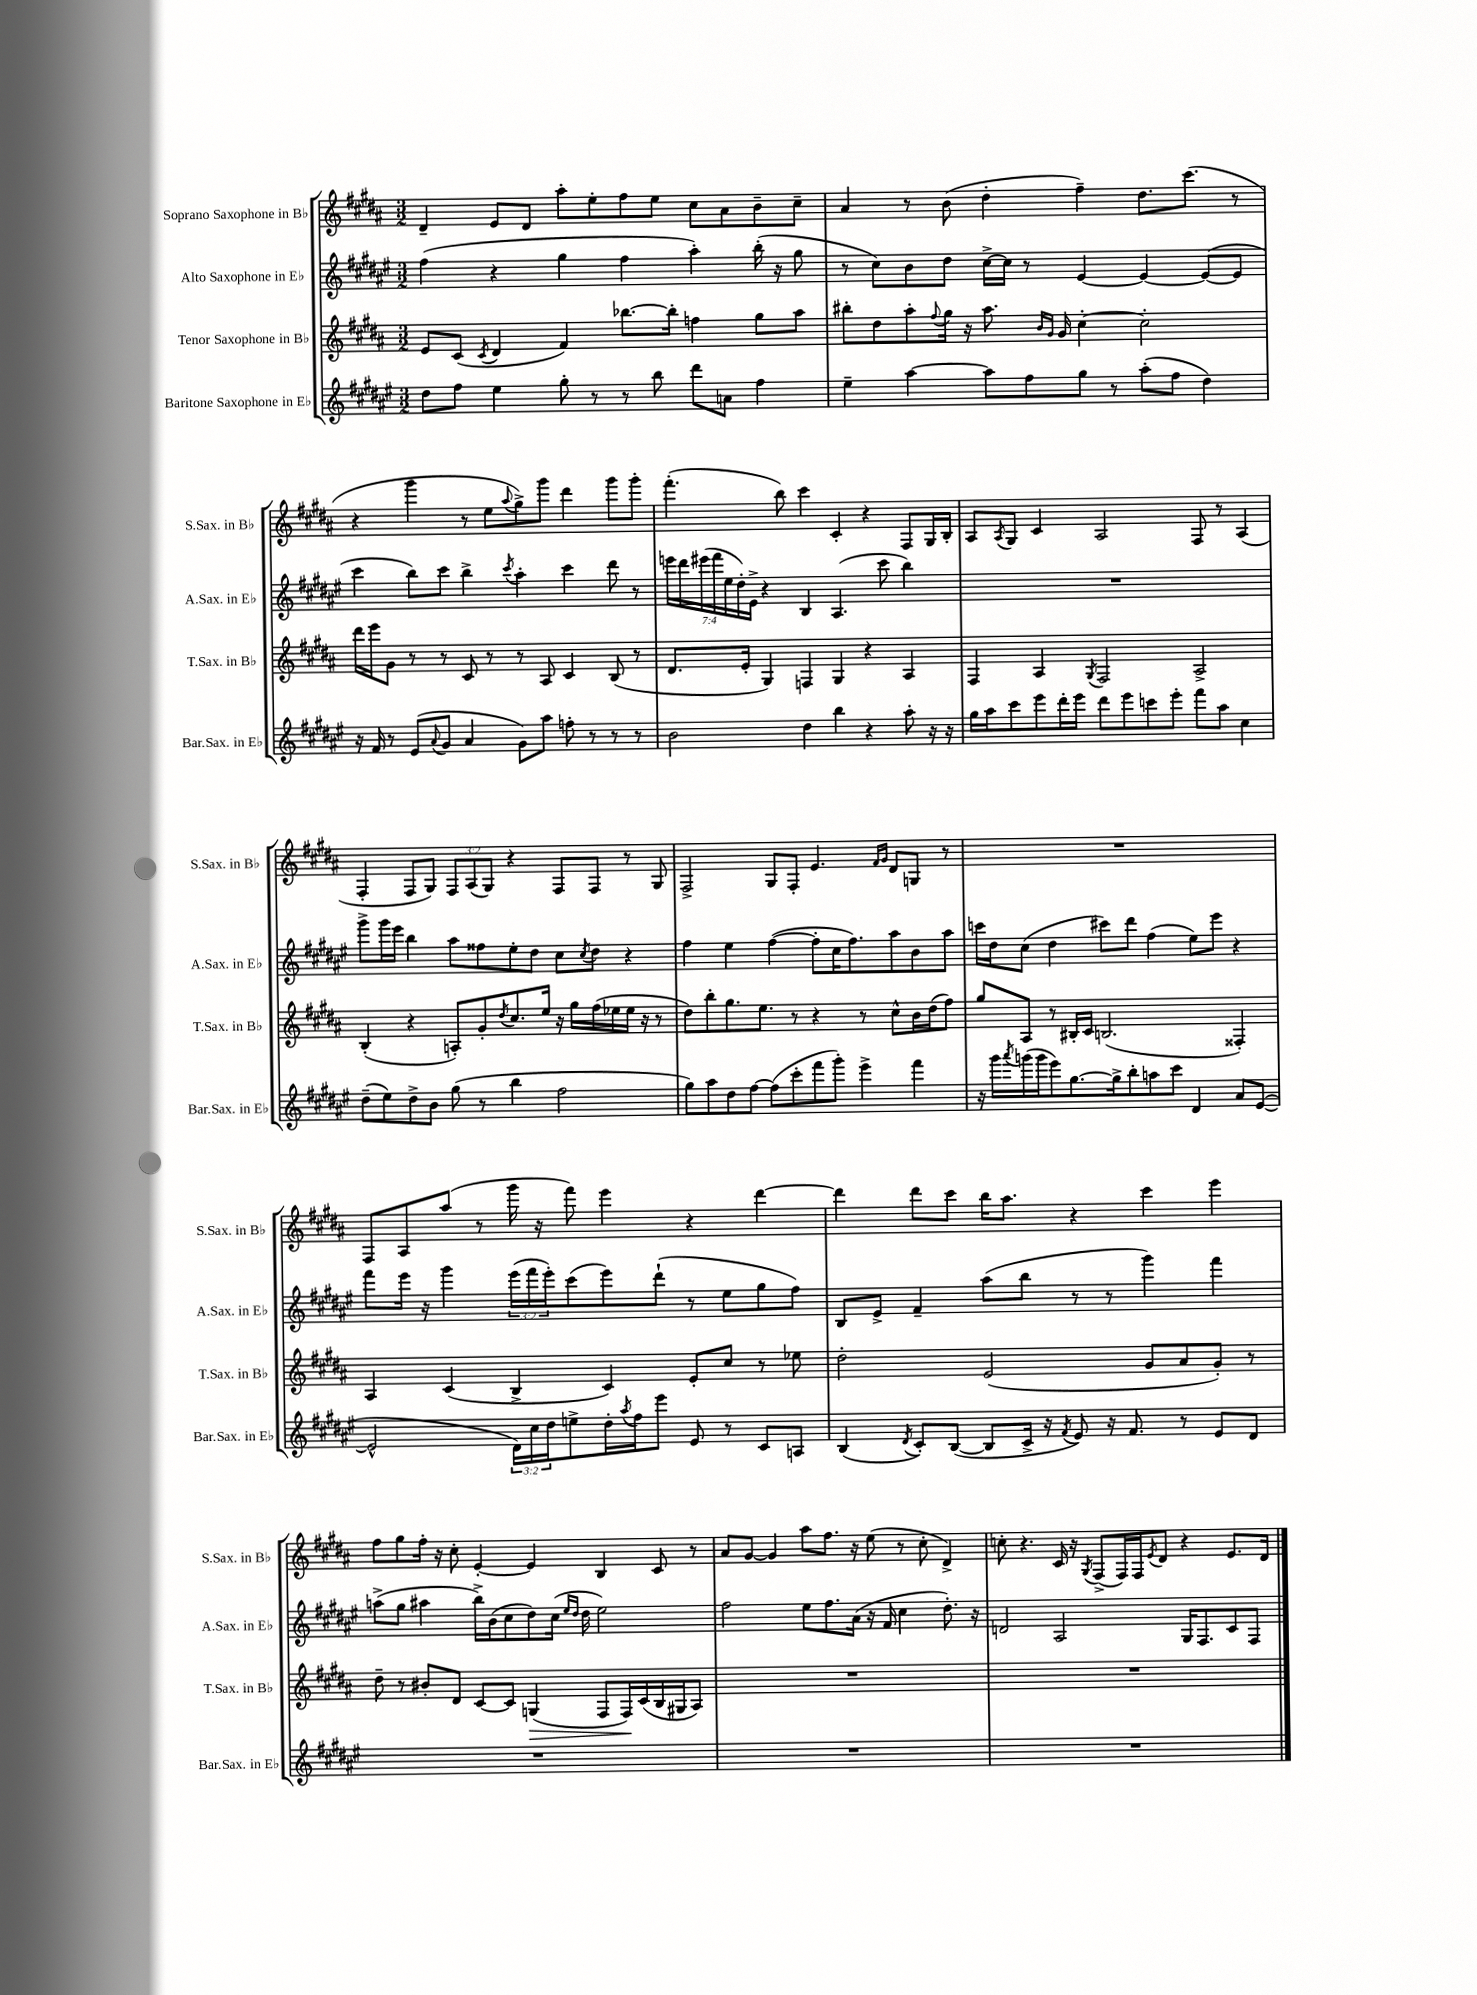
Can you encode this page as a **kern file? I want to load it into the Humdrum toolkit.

**kern	**kern	**kern	**kern
*staff4	*staff3	*staff2	*staff1
*clefG2	*clefG2	*clefG2	*clefG2
*k[f#c#g#d#a#e#]	*k[f#c#g#d#a#]	*k[f#c#g#d#a#e#]	*k[f#c#g#d#a#]
*M3/2	*M3/2	*M3/2	*M3/2
8dd#	8e	(4ff#	4d#~
8ff#	(8c#	.	.
.	8qc#	.	.
4ee#	4d#	4r	8e
.	.	.	8d#
8gg#'	4f#)	4gg#	8aa#'
8r	.	.	8ee'
8r	[8.bb-	4ff#	8ff#
8bb	.	.	8ee
.	16bb-']	.	.
8ddd#	4ff	4aa#')	8cc#
8a	.	.	8a#
4ff#	8gg#	(16bb'	8b~
.	.	16r	.
.	8aa#	8gg#	8cc#~
=	=	=	=
4ee#~	8bb#'	8r	4a#
.	8dd#	8cc#)	.
[4aa#	8aa#'	8b	8r
.	8qqff#	.	.
.	16gg#	8dd#	(8b
.	16r	.	.
8aa#]	8.aa#	[16cc#^	4dd#'
.	.	16cc#]	.
8ff#	.	8r	.
.	16qqb	.	.
.	16qqg#	.	.
.	16g#	.	.
8gg#	[4cc#'	[4e#	4ff#~)
8r	.	.	.
(8aa#'	2cc#']	4e#_	8.dd#
8ff#	.	.	.
.	.	.	(8.ccc#
4dd#)	.	(8e#_	.
.	.	8e#]	8r
=	=	=	=
16r	16ddd#	4ccc#	4r
16f#	16eee	.	.
8r	8g#	.	.
(8e#	8r	8bb)	4ggg#
8qqa#	.	.	.
8g#	8r	8ccc#	.
4a#	8c#	4bb^	8r
.	8r	.	8ee
.	.	8qccc#	8qqaa#
8g#)	8r	4aa#'	8gg#^)
8aa#	8A#	.	8ggg#
8ff'	4c#	4ccc#	4ddd#
8r	.	.	.
8r	(8B	8ddd#	8ggg#
8r	8r	8r	8ggg#'
=	=	=	=
2b	8.d#	28eee	(4.fff#'
.	.	28ddd#	.
.	.	(28eee#	.
.	.	28fff#	.
.	.	28ee#	.
.	.	28dd#')	.
.	16e'	.	.
.	.	28e#^	.
.	4G#)	4r	.
.	.	.	8bb)
4dd#	4F	4B	4ccc#
4bb	4G#	(4.A#	4c#'
4r	4r	.	4r
.	.	8ccc#	.
8aa#'	4A#	4bb)	8F#
16r	.	.	16G#
16r	.	.	16B'
=	=	=	=
16gg#	4F#	1.r	8A#
16aa#	.	.	.
.	.	.	8qA#
8ccc#	.	.	8G#
8eee#	4A#	.	4c#
16ddd#'	.	.	.
16eee#	.	.	.
.	8qG#	.	.
8ddd#	2F#	.	2A#
8eee#	.	.	.
8ccc	.	.	.
8eee#'	.	.	.
8fff#	2A#^	.	8F#
8aa#	.	.	8r
4cc#	.	.	(4A#
=	=	=	=
(8dd#~	(4B'	8ggg#^	4F#'
8ee#)	.	16ggg#	.
.	.	16eee#	.
8dd#^	4r	4bb	8F#
8b	.	.	8G#)
(8gg#	8A')	8aa#	12F#
.	.	.	(12A#
8r	8g#'	8ff##	.
.	.	.	12G#)
.	8qdd#	.	.
4bb	8.cc#	8ee#'	4r
.	.	8dd#	.
.	16ee	.	.
2ff#	16r	8cc#	8F#
.	16gg#	.	.
.	.	8qcc#	.
.	(16ff#	8dd#	8F#
.	16ee-	.	.
.	16ee-	4r	8r
.	16r	.	.
.	8r	.	8G#
=	=	=	=
8gg#)	8dd#)	4ff#	2F#^
8aa#	8bb'	.	.
8dd#	8.gg#	4ee#	.
[8ff#	.	.	.
.	8.ee	.	.
(8ff#]	.	([4ff#	8G#
8ccc#'	8r	.	8F#'
8fff#	4r	8ff#']	4.e
8ggg#')	.	16cc#	.
.	.	8.ff#)	.
4eee#^	8r	.	.
.	.	.	16qqf#
.	.	.	16qqg#
.	8cc#^^	8aa#	8d#
4fff#	16b	8b	8G
.	(16dd#	.	.
.	8ff#)	8aa#	8r
=	=	=	=
16r	8gg#	16ccc	1.r
16ggg#	.	16dd#	.
8qaaa#	.	.	.
(16ggg	8A#	(8cc#	.
16ggg	.	.	.
8eee#)	8r	4dd#	.
[8.gg#	16B#'	.	.
.	16c#	.	.
.	(2.B	8ccc#)	.
16gg#^]	.	.	.
8bb'	.	8ddd#	.
8aa	.	(4ff#	.
8ccc#	.	.	.
4d#	.	8ee#)	.
.	.	8eee#	.
8a#	4F##')	4r	.
([8e#	.	.	.
=	=	=	=
2e#^^]	4A#	8fff#	8F#
.	.	16eee#	8A#
.	.	16r	.
.	(4c#	4ggg#	(8aa#
.	.	.	8r
24d#)	4B^	(24eee#	16ggg#
24cc#	.	24fff#	.
.	.	.	16r
24dd#	.	24eee#')	.
8ee^	.	(8ccc#	8fff#)
16dd#'	4c#)	8eee#)	4eee
8qaa#	.	.	.
16ff#	.	.	.
8eee#	.	(8ddd#`	.
8e#	8e'	8r	4r
8r	8cc#	8ee#	.
8c#	8r	8gg#	[4ddd#
8A	8ee-	8ff#)	.
=	=	=	=
(4B	2dd#'	8B	4ddd#]
.	.	8e#^	.
8qd#	.	.	.
8c#')	.	4f#~	8ddd#
([8B	.	.	8ccc#
8B]	(2e	(8aa#	16bb
.	.	.	8.aa#
16c#^	.	8bb	.
16r	.	.	.
8qf#	.	.	.
8e#)	.	8r	4r
16r	.	8r	.
8.f#	.	.	.
.	8g#	4ggg#)	4ccc#
8r	8a#	.	.
8e#	8g#')	4fff#	4eee
8d#	8r	.	.
=	=	=	=
1.r	8dd#~	(8aa^	8ff#
.	8r	8gg#	8gg#
.	8b#'	4aa#	16ff#'
.	.	.	16r
.	8d#	.	8cc#'
.	[8c#	16bb^)	[4e'
.	.	(16b	.
.	8c#]	8cc#	.
.	(4G	8dd#)	4e]
.	.	(16cc#	.
.	.	16qqee#	.
.	.	16qqdd#	.
.	.	16dd#	.
.	8F#	2ee#)	4B
.	16F#)	.	.
.	(16c#	.	.
.	16B	.	8c#
.	16G#	.	.
.	8A#)	.	8r
=	=	=	=
1.r	1.r	2ff#	8a#
.	.	.	[8g#
.	.	.	4g#]
.	.	8ee#	8aa#
.	.	8.ff#	8.ff#
.	.	(16a#	16r
.	.	16r	(8ee
.	.	16f#	.
.	.	4cc#	8r
.	.	.	8cc#'
.	.	8.dd#')	4d#^)
.	.	16r	.
=	=	=	=
1.r	1.r	2d	8cc'
.	.	.	4.r
.	.	2A#	16c#
.	.	.	16r
.	.	.	8qG#
.	.	.	(8F#^
.	.	.	16F#)
.	.	.	16F#
.	.	.	8qe
.	.	.	8d#
.	.	16G#	4r
.	.	8.F#	.
.	.	8c#	8.e
.	.	8F#	.
.	.	.	16d#
==	==	==	==
*-	*-	*-	*-
